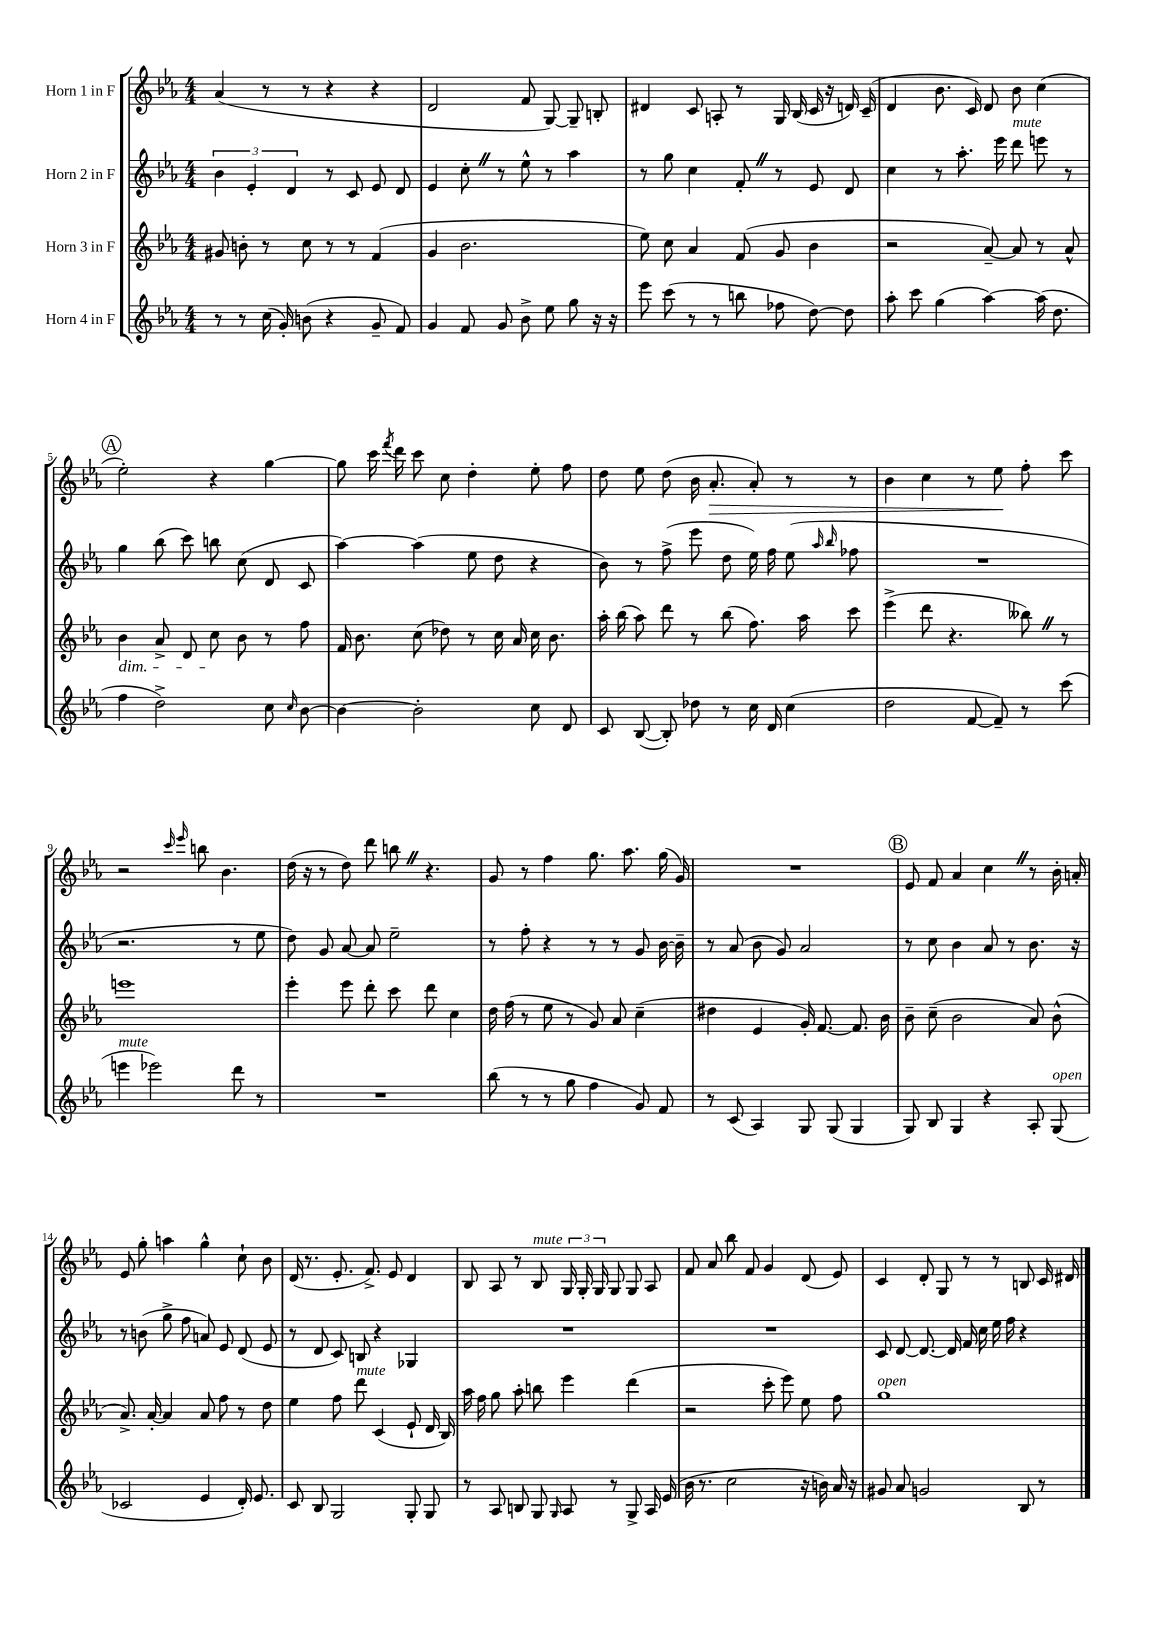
<<
\new StaffGroup <<
\new Staff = "s0" \with { instrumentName = "Horn 1 in F" } {
    \clef treble \key ees \major \numericTimeSignature \time 4/4
    \autoBeamOff aes'4( r8 r8 r4 r4 |
    d'2 f'8 g8~) g8-- b8-. |
    dis'4 c'8 a8-. r8 g16 bes16( c'16 r16 d'16) c'16--( |
    d'4 bes'8. c'16) d'8 bes'8 c''4( |
    \mark \markup { \circle "A" } ees''2-.) r4 g''4~ |
    g''8 c'''16 \acciaccatura { f'''8 } d'''16 c'''8 c''8 d''4-. ees''8-. f''8 |
    d''8 ees''8 d''8( bes'16 aes'8.-.\> aes'8-.) r8 r8 |
    bes'4 c''4 r8 ees''8\! f''8-. c'''8 |
    r2 \grace { c'''16 ees'''16 } b''8 bes'4. |
    d''16( r16 r8 d''8) d'''8 b''8 \once \override BreathingSign.text = \markup { \musicglyph "scripts.caesura.straight" } \breathe r4. |
    g'8 r8 f''4 g''8. aes''8. g''16( g'16) |
    R1 |
    \mark \markup { \circle "B" } ees'8 f'8 aes'4 c''4 \once \override BreathingSign.text = \markup { \musicglyph "scripts.caesura.straight" } \breathe r8 bes'16-. a'16-. |
    ees'8 g''8-. a''4 g''4-^ c''8-! bes'8 |
    d'16( r8. ees'8.-. f'8.->) ees'8 d'4 |
    bes8 aes8 r8 bes8^\markup { \italic "mute" } \tuplet 3/2 { g16 g16-. g16 } g8 g8 aes8 |
    f'8 aes'8 bes''8 f'8 g'4 d'8( ees'8) |
    c'4 d'8-. g8 r8 r8 b8 c'16 dis'16 \bar "|." |
}
\new Staff = "s1" \with { instrumentName = "Horn 2 in F" } {
    \clef treble \key ees \major \numericTimeSignature \time 4/4
    \autoBeamOff \tuplet 3/2 { bes'4 ees'4-. d'4 } r8 c'8 ees'8 d'8 |
    ees'4 c''8-. \once \override BreathingSign.text = \markup { \musicglyph "scripts.caesura.straight" } \breathe r8 ees''8-^ r8 aes''4 |
    r8 g''8 c''4 f'8-. \once \override BreathingSign.text = \markup { \musicglyph "scripts.caesura.straight" } \breathe r8 ees'8 d'8 |
    c''4 r8 aes''8.-. ees'''16 d'''8^\markup { \italic "mute" } e'''8 r8 |
    \mark \markup { \circle "A" } g''4 bes''8( c'''8) b''8 c''8( d'8 c'8 |
    aes''4~) aes''4( ees''8 d''8 r4 |
    bes'8) r8 f''8->( ees'''8 d''8 ees''16) f''16 ees''8( \grace { aes''16 bes''16 } fes''8 |
    R1 |
    r2. r8 ees''8 |
    d''8) g'8 aes'8~ aes'8 ees''2-- |
    r8 f''8-. r4 r8 r8 g'8 bes'16~ bes'16-- |
    r8 aes'8( bes'8 g'8) aes'2 |
    \mark \markup { \circle "B" } r8 c''8 bes'4 aes'8 r8 bes'8. r16 |
    r8 b'8( g''8-> f''8 a'8) ees'8 d'8( ees'8 |
    r8 d'8 c'8) b8 r4 ges4 |
    R1 |
    R1 |
    c'8 d'8~ d'8.~ d'16 f'16 c''16 ees''16 f''16 r4 \bar "|." |
}
\new Staff = "s2" \with { instrumentName = "Horn 3 in F" } {
    \clef treble \key ees \major \numericTimeSignature \time 4/4
    \autoBeamOff gis'8 b'8-. r8 c''8 r8 r8 f'4( |
    g'4 bes'2. |
    ees''8) c''8 aes'4 f'8( g'8 bes'4 |
    r2 aes'8~--) aes'8 r8 aes'8-^ |
    \mark \markup { \circle "A" } bes'4\dim aes'8-> d'8 c''8\! bes'8 r8 f''8 |
    f'16 bes'8. c''8( des''8) r8 c''16 aes'16 c''16 bes'8. |
    aes''16-. bes''16( aes''8) d'''8 r8 bes''8( f''8.) aes''16 c'''8 |
    ees'''4->( d'''8 r4. beses''8) \once \override BreathingSign.text = \markup { \musicglyph "scripts.caesura.straight" } \breathe r8 |
    e'''1 |
    ees'''4-. ees'''8 d'''8-. c'''8 d'''8 c''4 |
    d''16 f''16( r8 ees''8 r8 g'8) aes'8 c''4--( |
    dis''4 ees'4 g'16-.) f'8.~ f'8. bes'16 |
    \mark \markup { \circle "B" } bes'8-- c''8--( bes'2 aes'8) bes'8-^( |
    aes'8.->) aes'16~-. aes'4 aes'8 f''8 r8 d''8 |
    ees''4 f''8 d'''8^\markup { \italic "mute" } c'4( ees'8-! d'16 bes16) |
    aes''16 f''16 g''8 aes''8-. b''8 ees'''4 d'''4( |
    r2 c'''8-. ees'''8) ees''8 f''8 |
    g''1^\markup { \italic "open" } \bar "|." |
}
\new Staff = "s3" \with { instrumentName = "Horn 4 in F" } {
    \clef treble \key ees \major \numericTimeSignature \time 4/4
    \autoBeamOff r8 r8 c''16( g'16-.) b'8( r4 g'8-- f'8) |
    g'4 f'8 g'8 bes'8-> ees''8 g''8 r16 r16 |
    ees'''8 c'''8( r8 r8 b''8 fes''8 d''8~) d''8 |
    aes''8-. c'''8 g''4( aes''4~) aes''16( d''8. |
    \mark \markup { \circle "A" } f''4 d''2->) c''8 \grace { c''16 } bes'8~ |
    bes'4~ bes'2-. c''8 d'8 |
    c'8 bes8~( bes8-.) des''8 r8 c''16 d'16 c''4( |
    d''2 f'8~ f'8--) r8 c'''8( |
    e'''4^\markup { \italic "mute" } ees'''2) d'''8 r8 |
    R1 |
    bes''8( r8 r8 g''8 f''4 g'8) f'8 |
    r8 c'8( aes4) g8 g8( g4 |
    \mark \markup { \circle "B" } g8) bes8 g4 r4 aes8-. g8^\markup { \italic "open" }( |
    ces'2 ees'4 d'16-.) ees'8. |
    c'8 bes8 g2 g8-. g8 |
    r8 aes8 b8 g8 \grace { g16 } aes8 r8 g8-> aes16 ees'16( |
    bes'16 r8. c''2 r16 b'16) aes'16 r16 |
    gis'8 aes'8 g'2 bes8 r8 \bar "|." |
}
>>
>>
